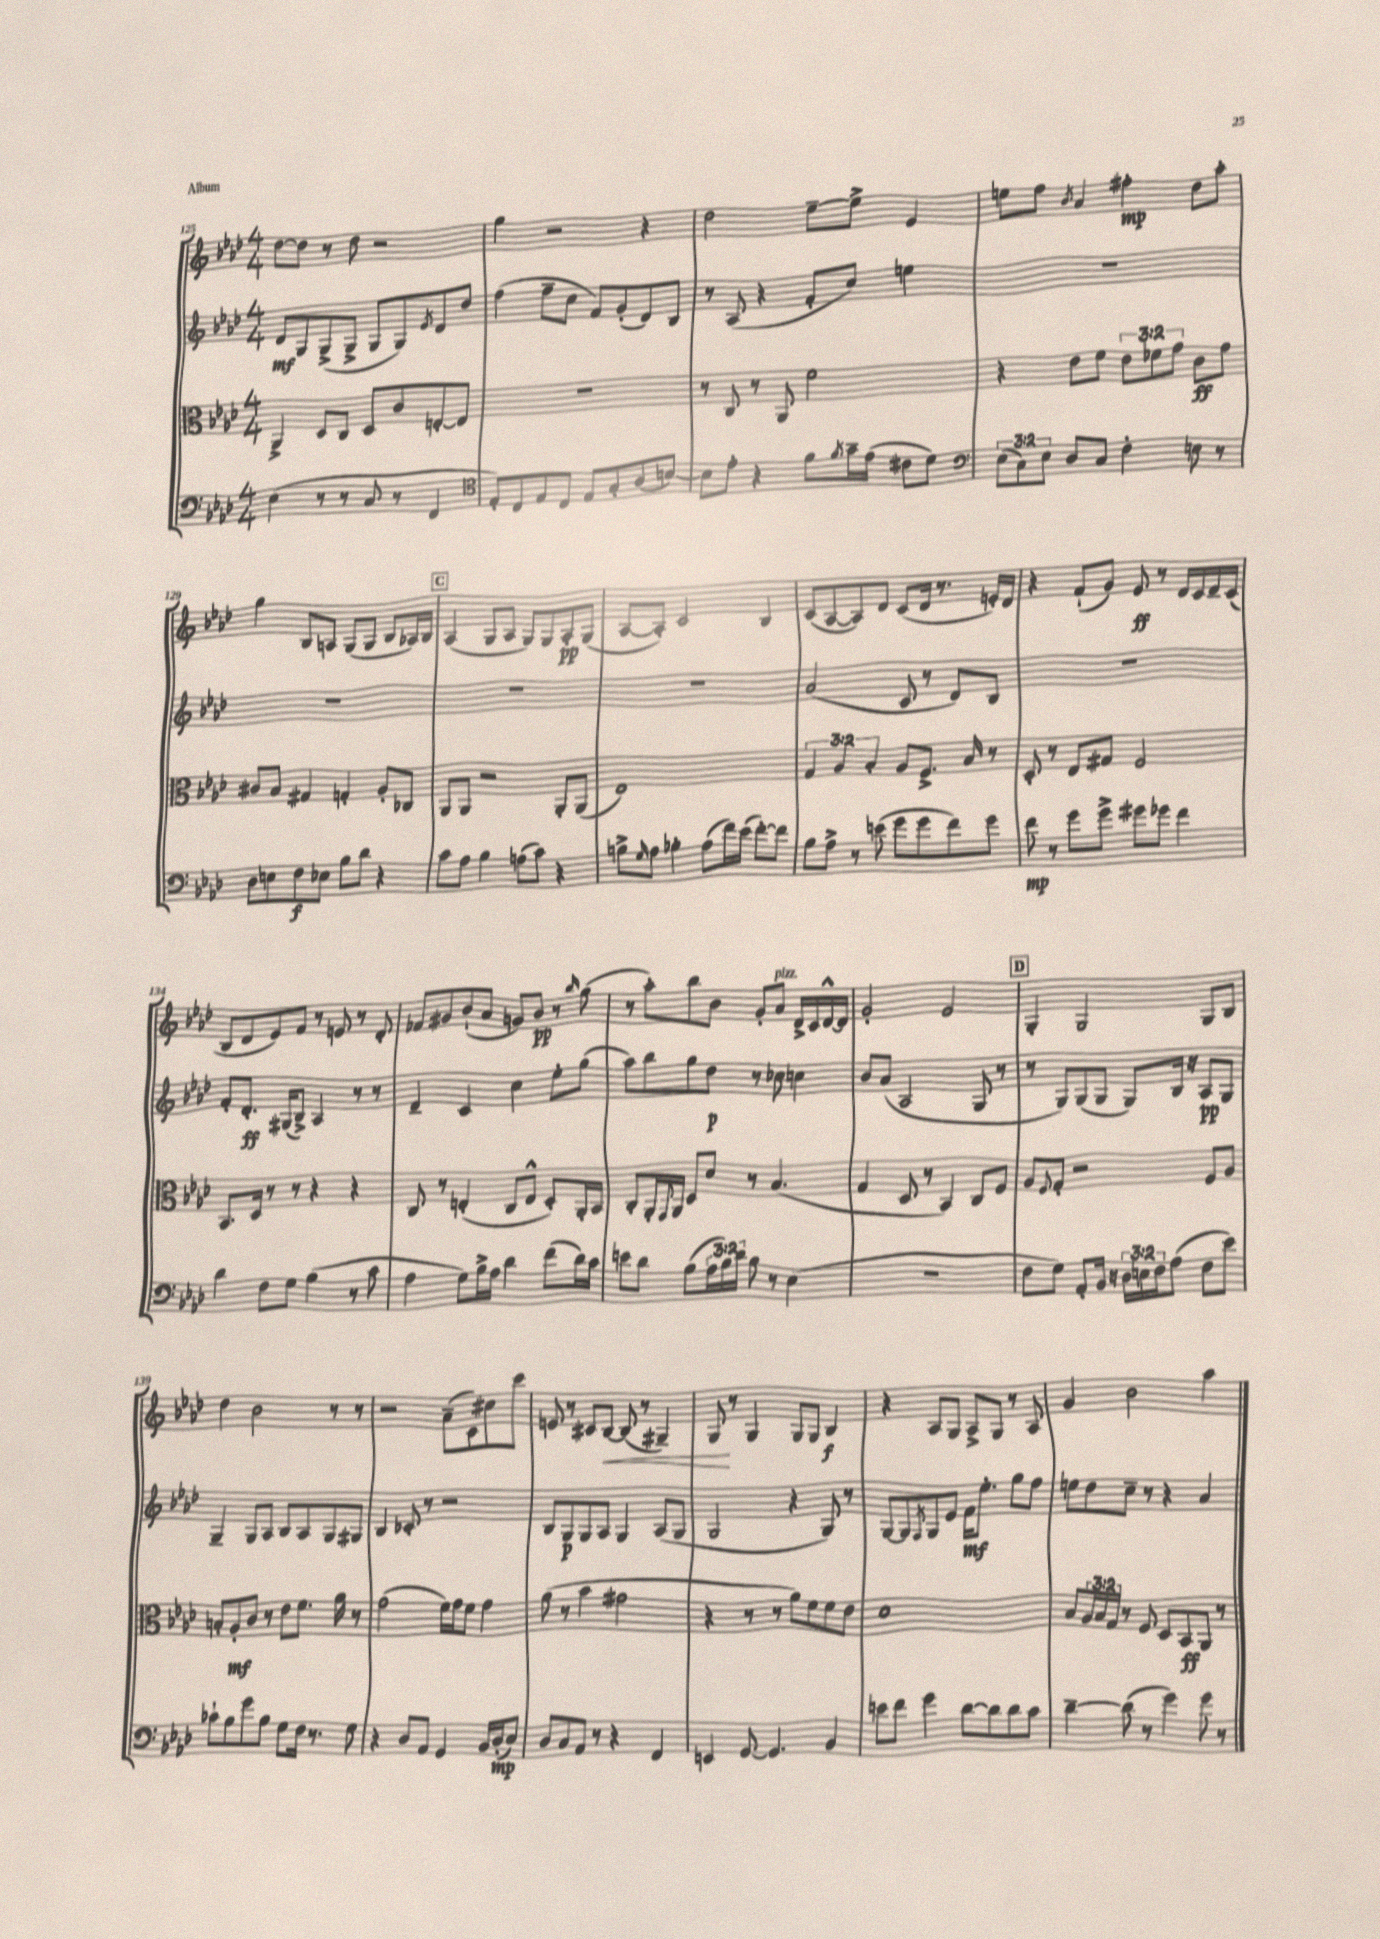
<<
\new StaffGroup <<
\new Staff = "s0" {
    \clef treble \key aes \major \numericTimeSignature \time 4/4
    des''8~ des''8 r8 des''8 r2 |
    g''4 r2 r4 |
    des''2 ees''8~-- ees''8-> ees'4 |
    e''8 f''8 \acciaccatura { bes'8 } aes'4 fis''4-.\mp des''8 aes''8-. |
    g''4 bes8 a8 g8( g8 bes8 aes16) bes16 |
    \mark \markup { \box "C" } aes4( g8 aes8 g8) g8 aes8-.\pp g8( |
    aes8~ aes8-.) c'2 bes4 |
    c'8( aes8~ aes8) des'8 c'8( des'16 r8. e'16-.) des'16 |
    r4 f'8-!( g'8) ees'8\ff r8 des'16 c'16 des'16-- c'16( |
    bes8 des'8 ees'8) f'8 r8 e'8 r8 des'8-. |
    fes'8 gis'8 bes'8-!( aes'8 g'8) bes'8\pp r8 \grace { bes''16 } g''8( |
    r8 aes''8-.) bes''8 bes'8 g'8-. aes'8^\markup { \italic "pizz." } des'16-> c'16 des'16~-^ des'16 |
    g'2-. ees'2 |
    \mark \markup { \box "D" } g4-. g2 g8 bes8 |
    des''4 bes'2 r8 r8 |
    r2 aes'8--( c'8) cis''8 c'''8 |
    e'8 r8 cis'8 bes8~\< bes8( r8 gis4--) |
    g8\! r8 g4 g8 g8 bes4\f |
    r4 aes8 g8 aes8-> g8 r8 aes8 |
    g'4 bes'2 aes''4 \bar "|." |
}
\new Staff = "s1" {
    \clef treble \key aes \major \numericTimeSignature \time 4/4
    des'8\mf g8 g8->( g8-> g8 g8) \acciaccatura { ees'8 } des'8 des''8 |
    f''4( f''8-- c''8 f'8) g'8-.( des'8) bes8 |
    r8 aes8( r4 f'8-. c''8) e''4 |
    R1 |
    R1 |
    \mark \markup { \box "C" } R1 |
    R1 |
    aes'2( c'8 r8 des'8) bes8 |
    R1 |
    f'8-. des'8.-.\ff gis16( bes8->) aes4 r8 r8 |
    des'4-- c'4 c''4 ees''8-. g''8( |
    aes''8) bes''8 g''8 des''8\p r8 ces''8 c''4 |
    bes'8 aes'8( aes2 g8 r8 |
    \mark \markup { \box "D" } r8 g8) g8( g8 g8) bes16 r16 aes8\pp g8 |
    g4-- g8 aes8 bes8 aes8 g8 gis8 |
    bes4 ces'8-. r8 r2 |
    bes8 g8\p g8 aes8 g4 aes8( g8 |
    g2 r4 g8) r8 |
    g8~ g8 \acciaccatura { f8 } g8 ees'8 f'16\mf ees''8.-. g''8 f''8 |
    e''8 des''8 c''8-- r8 r4 aes'4 \bar "|." |
}
\new Staff = "s2" {
    \clef alto \key aes \major \numericTimeSignature \time 4/4 \override Staff.TupletNumber.text = #tuplet-number::calc-fraction-text
    aes,4-> des8 c8 des8 c'8 e8~-. e8 |
    R1 |
    r8 c8 r8 aes,8 f'2 |
    r4 ees'8 f'8 \tuplet 3/2 { ees'8 fes'8 g'8 } c'8\ff g'8 |
    cis'8 bes8 gis4 g4-. aes8-. ces8 |
    \mark \markup { \box "C" } aes,8 aes,8 r2 aes,8-. aes,8( |
    ees1) |
    \tuplet 3/2 { g4 aes4 bes4-. } aes8 f8.-> bes16 r8 |
    des8-. r8 ees8 gis8 f2 |
    bes,8. des16 r8 r8 r4 r4 |
    c8 r8 e4-.( c8 e8-^ des8-.) aes,16-. bes,16 |
    c8-. aes,16-. \appoggiatura { g,8 } aes,16 des8 des'8 r8 bes4.( |
    g4 des8 r8 bes,4) c8 f8 |
    \mark \markup { \box "D" } aes8 \appoggiatura { f8 } g8-. r2 f8 aes8 |
    b8-. aes8-.\mf c'8 r8 ees'8 f'8. aes'16 r8 |
    g'2( f'16) g'16 f'8 g'4 |
    aes'8( r8 bes'4 gis'2 |
    r4 r8 r8 aes'8) f'8 f'8 ees'8 |
    des'1 |
    bes8 \tuplet 3/2 { aes16 bes16 g16 } r8 f8 des8 bes,8\ff aes,8 r8 \bar "|." |
}
\new Staff = "s3" {
    \clef bass \key aes \major \numericTimeSignature \time 4/4 \override Staff.TupletNumber.text = #tuplet-number::calc-fraction-text
    ees4( r8 r8 c8 r8 f,4 |
    \clef tenor ees8-.) c8 ees8 c8 ees8 g8-. aes8( b8~) |
    b8 ees'8-. r4 f'8 \acciaccatura { f'8 } g'16-- ees'16( cis'8 des'8) |
    \clef bass \tuplet 3/2 { ees8( c8) ees8 } des8 c8 f4-. e8 r8 |
    des8 e8 f8\f ees8 bes8 des'8 r4 |
    \mark \markup { \box "C" } c'8 aes8 bes4 a8( c'8) r4 |
    b8-> \grace { g16 } aes8 bes4-. aes8( f'16) ees'16( f'8~-.) f'8 |
    bes8 aes8-> r8 e'8( g'8 g'8 f'8) g'8 |
    f'8\mp r8 g'8 g'8-> gis'8 ges'8 f'4 |
    des'4 f8 g8 bes4( r8 c'8 |
    aes4 g8) bes16-> aes16 des'4 f'8( des'16) c'16 |
    e'8 des'8 bes8( \tuplet 3/2 { aes16 bes16) des'16 } bes8 r8 ees4( |
    R1 |
    \mark \markup { \box "D" } f8 g8) aes,8-. bes,16 r16 \tuplet 3/2 { des16 e16 f16 } aes8( f8 ees'8) |
    ces'8-! bes8 g'8 bes8 g8 f16 r8. g8 |
    r4 des8 aes,8 g,4 bes,16 des16-.\mp( ees8) |
    des8 c8 aes,8 r8 r4 f,4 |
    e,4 g,8~ g,4. bes,4 |
    e'8 f'8 g'4 des'8~ des'8 des'8 c'8 |
    des'4~-- des'8( r8 g'4) g'8 r8 \bar "|." |
}
>>
>>
\layout { \context { \Score currentBarNumber = #125 } }
